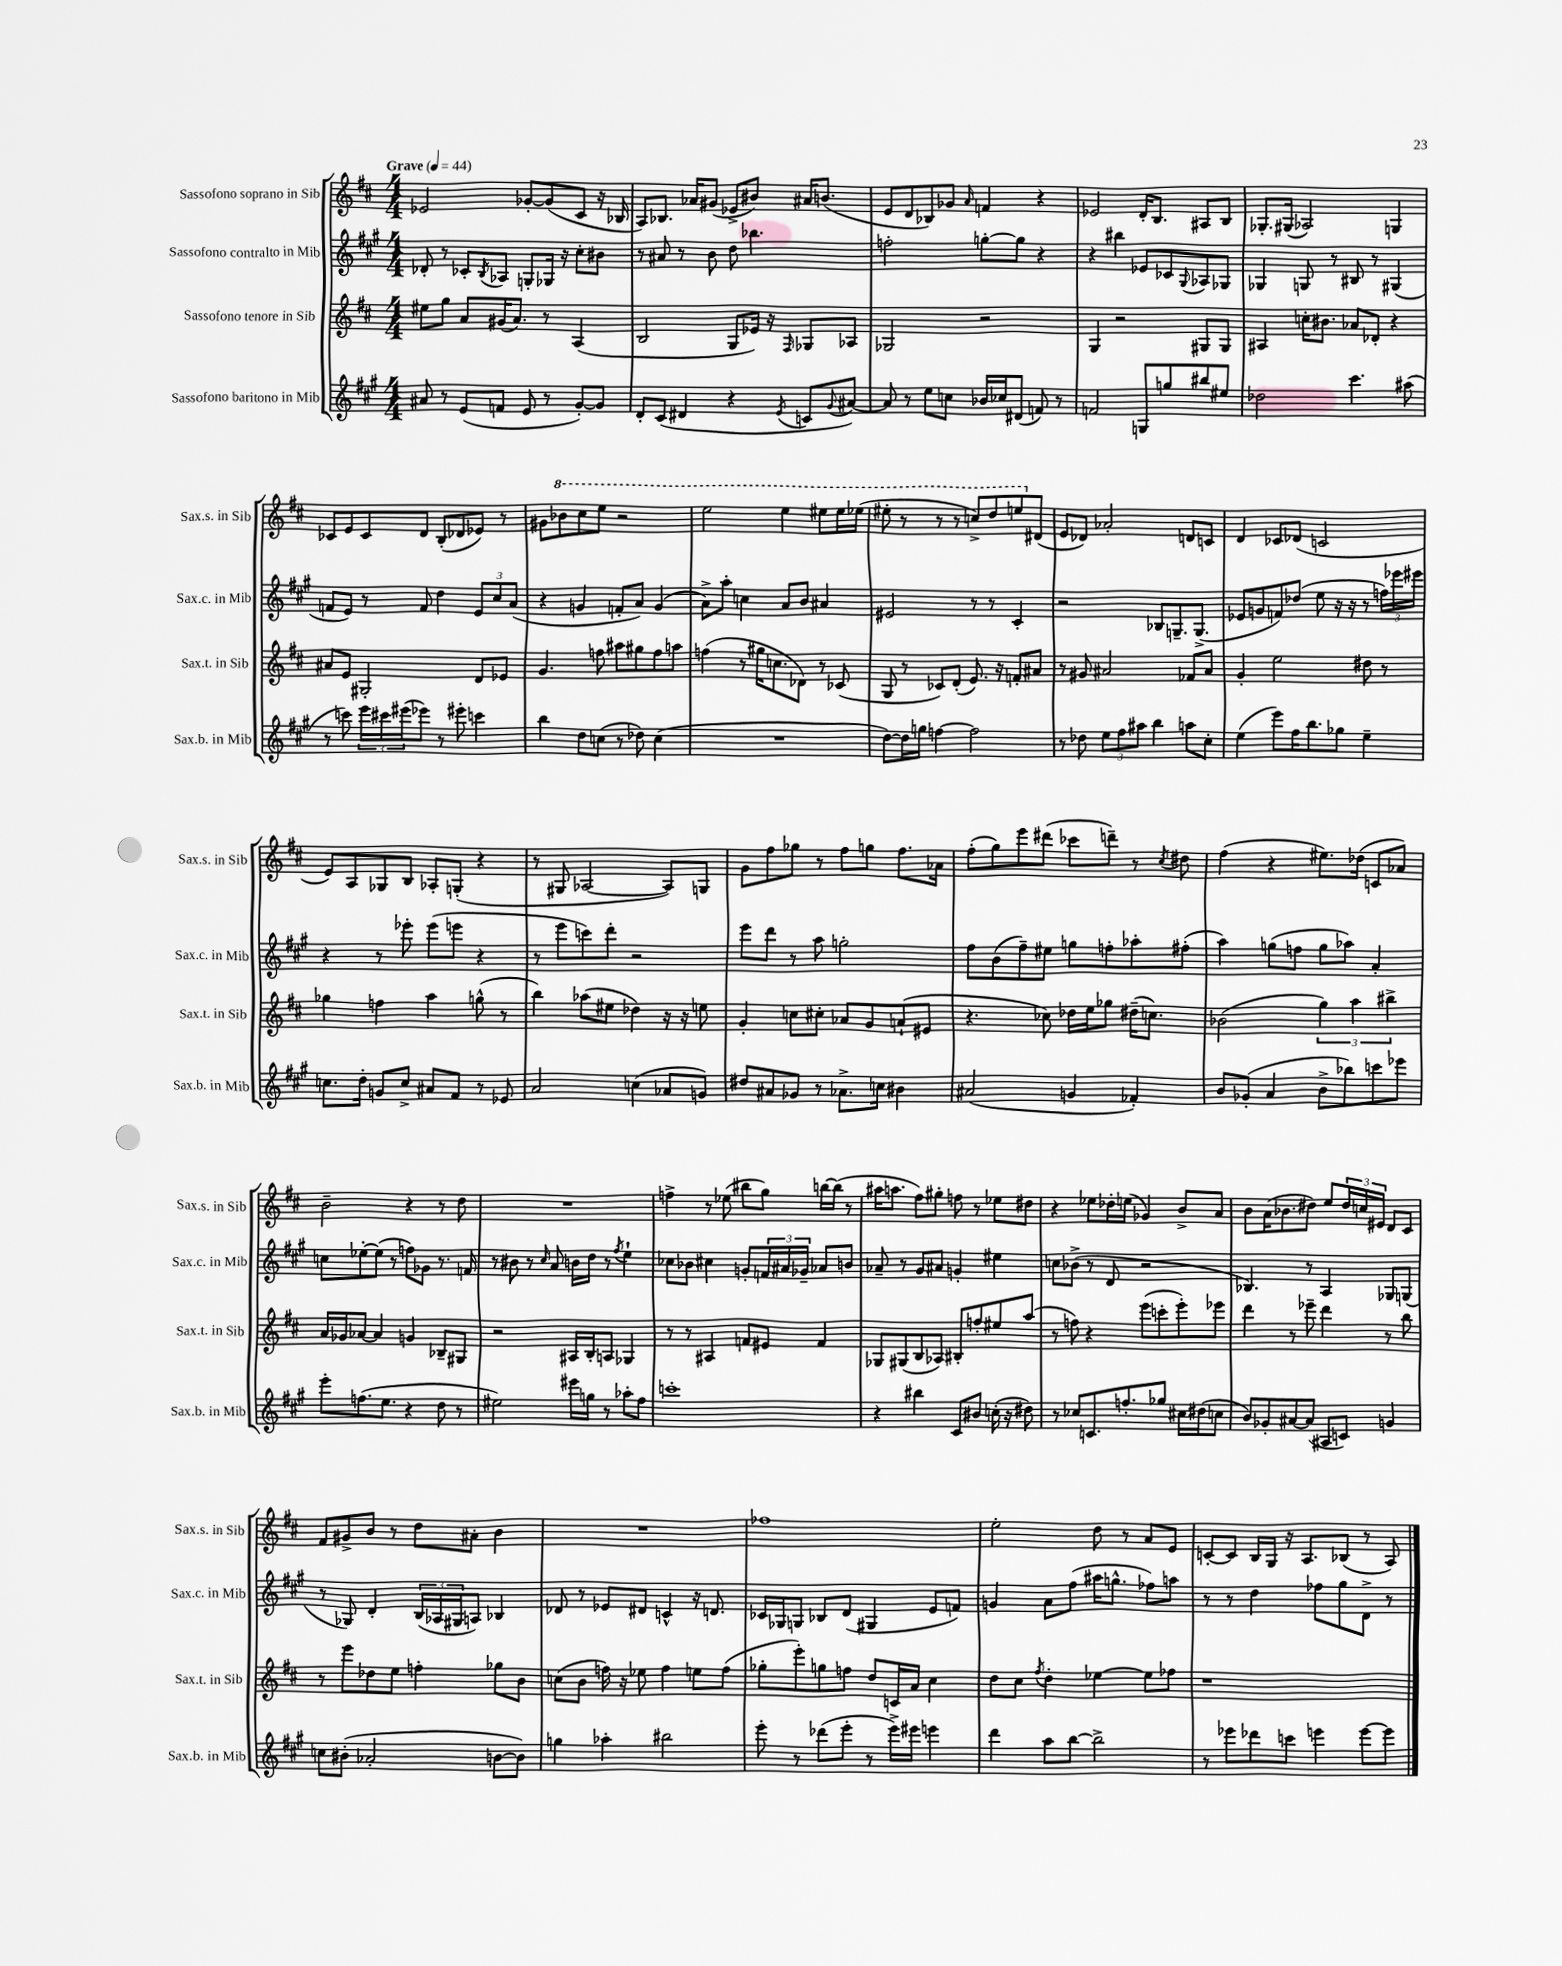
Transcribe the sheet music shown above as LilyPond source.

<<
\new StaffGroup <<
\new Staff = "s0" \with { instrumentName = "Sassofono soprano in Sib" shortInstrumentName = "Sax.s. in Sib" } {
    \clef treble \key d \major \numericTimeSignature \time 4/4 \tempo "Grave" 4 = 44
    ees'2 ges'8~-. ges'8( cis'8 r16 bes16 |
    a8) bes8. aes'16 gis'8( ees'8-> bis'8) ais'16 b'8.( |
    e'8 d'8 bes8) ges'8 \grace { a'16 } f'4 r4 |
    ees'2 d'16-. b8. ais8 b8 |
    ges8.-. gis16( aes2) g4 |
    ces'8 e'8 ces'8 d'8 b8-.( des'8 ees'8) r8 |
    gis'8 \ottava #1 bes''8 cis'''8 e'''8 r2 |
    e'''2 e'''4 eis'''8 eis'''16 ees'''16( |
    eis'''8-. r8 r8 r8 c'''8->) d'''8 e'''8 \ottava #0 dis'8( |
    e'8 des'8) aes'2-. d'8 c'8 |
    d'4 ces'8 des'8( c'2 |
    e'8) a8 ges8 b8 aes8-. g8-.( r4 |
    r8 gis8 aes2~ aes8) g8 |
    g'8 fis''8 ges''8 r8 fis''8 g''8 fis''8. aes'16 |
    fis''8-.( g''8) e'''8 dis'''8( ces'''8 d'''8--) r8 \acciaccatura { cis''8 } dis''8 |
    fis''4( r4 eis''8.) des''16( c'8 aes'8) |
    b'2-- r4 r8 d''8 |
    R1 |
    f''4-> r8 ees''8( bis''8 g''8) b''16~ b''16( r8 |
    ais''16 a''8. fis''8) gis''8-. f''8 r8 ees''8 dis''8 |
    r4 ees''8 des''16-. e''16( ges'4) b'8-> a'8 |
    b'8 a'16( bes'8. dis''8) e''8 \tuplet 3/2 { dis''16 c''16 eis'16 } d'8 cis'8 |
    fis'8 gis'8-> b'8 r8 d''8 ais'8-. b'4 |
    R1 |
    fes''1 |
    e''2-. d''8 r8 a'8 e'8 |
    c'8~-. c'8 b16 g16 r16 a8. bes8( r8 a8) \bar "|." |
}
\new Staff = "s1" \with { instrumentName = "Sassofono contralto in Mib" shortInstrumentName = "Sax.c. in Mib" } {
    \clef treble \key a \major \numericTimeSignature \time 4/4
    des'8-. r8 ces'8-. \acciaccatura { b8 } aes8 g8-. ges16 r16 cis''8-. bis'8 |
    r8 ais'8 r8 b'8 d''8 bes''4. |
    f''2-. g''8~-. g''8 r4 |
    r4 bis''4 ees'8 ces'8 \appoggiatura { gis8 } aes8 ges8 |
    ges4 g8 r8 bis8 r8 gis4( |
    f'8 e'8) r8 f'8 d''4 \tuplet 3/2 { e'8 cis''8 a'8( } |
    r4 g'4 f'8-. a'8) g'4( |
    a'8->) a''8-. c''4 a'8 b'8 ais'4 |
    eis'2 r8 r8 cis'4-. |
    r2 bes8 g8.-- g8.->( |
    ees'8 g'8 f'8) des''8( e''8 r16 r16 r8 \tuplet 3/2 { f''16) ees'''16 eis'''16 } |
    r4 r8 ees'''8-. ees'''8( e'''8 r4 |
    r8 e'''8 c'''8) d'''8-. r2 |
    e'''8 d'''8 r8 a''8 g''2-. |
    fis''8 b'8( fis''8--) eis''8 g''8 f''8-. aes''8-. fis''8-.( |
    a''4) g''8( f''8 g''8 aes''8) a'4-. |
    c''8 ees''8~-. ees''8( r8 f''8) ges'8 r8. f'16 |
    r8 bis'8 r8 \grace { cis''16 } a'8 b'16 d''16 r8 \acciaccatura { fis''8 } e''4-! |
    ces''8 bes'8 cis''4 g'8-. \tuplet 3/2 { f'16 ais'16 ges'16-- } aes'8 b'8 |
    aes'8-- r8 gis'8 ais'8 g'4-. eis''4 |
    c''8 bes'8->( r8 d'8 r2 |
    bes4.) r8 a4 ges8 g8( |
    r8 ges8) d'4-. \tuplet 3/2 { b16( aes16 gis16 } a8) bes4 |
    des'8 r8 ees'8 dis'8 c'4-^ r16 d'8. |
    ces'16 ges16 g8 bes8 d'8( gis4 e'8 f'8) |
    g'4 a'8 fis''8( ais''16 g''8.-^ fes''8) a''8 |
    r8 r8 d''4 fes''8 gis''8 d'8-> r8 \bar "|." |
}
\new Staff = "s2" \with { instrumentName = "Sassofono tenore in Sib" shortInstrumentName = "Sax.t. in Sib" } {
    \clef treble \key d \major \numericTimeSignature \time 4/4
    eis''8 g''8 a'8 gis'16( a'8.) r8 a4( |
    b2 g8 ees'16) r16 \grace { fis16 } ges8 aes8 |
    ges2 r2 |
    g4 r2 gis8 gis8 |
    ais4 c''16-. bis'8. aes'8 des'8-. r4 |
    ais'8 e'8 gis2-. d'8 ees'8 |
    g'4. f''8 ais''8 gis''8 f''8 a''8 |
    f''4( r8 gis''16 c''8. des'8) r8 ces'8( |
    g8 r8 ces'8) d'8-.( e'8.) r16 f'8-. ais'8 |
    r8 gis'8 ais'2 fes'8 ais'8 |
    g'4-. e''2 dis''8 r8 |
    ges''4 f''4 a''4 g''8-^( r8 |
    b''4) aes''8( eis''8 des''4) r16 r16 e''8 |
    g'4-. c''8 cis''8-. aes'8 g'8 a'8-!( eis'8 |
    r4. ces''8) des''16 e''16 ges''8 dis''16--( c''8.) |
    bes'2( \tuplet 3/2 { g''4) a''4 bis''4-> } |
    a'16 ges'16 aes'8~ aes'4 g'4 bes8-- gis8 |
    r2 ais16 b16-. a8 ges4 |
    r8 r8 ais4 f'8 eis'8 f'4 |
    ges8 gis8( b8 aes8) bis8-. f''8-. eis''8 a''8( |
    r8 f''8) r4 e'''8( c'''8-. e'''8-.) ees'''8 |
    d'''4 r8 ees'''8-- d'''4 r8 b''8 |
    r8 e'''8 des''8 e''8 f''4-. ges''8 b'8 |
    c''8( b'8 f''16) r16 ees''8 f''4 e''8 f''8( |
    ges''8-. e'''8-.) g''8 f''8 d''8 c'16 a'16 cis''4 |
    d''8 cis''8 \acciaccatura { fis''8 } d''4-. ees''4~ ees''8 fes''8 |
    r1 \bar "|." |
}
\new Staff = "s3" \with { instrumentName = "Sassofono baritono in Mib" shortInstrumentName = "Sax.b. in Mib" } {
    \clef treble \key a \major \numericTimeSignature \time 4/4
    ais'8 r8 e'8( f'8 e'8 r8 gis'8~-.) gis'8 |
    d'8-. cis'8( dis'4 r4 \acciaccatura { e'8 } c'8 \appoggiatura { gis'8 } ais'8~) |
    ais'8 r8 e''8 c''8 bes'16 ces''16 dis'8( f'8) r8 |
    f'2 g8 g''8 bis''8 eis''8 |
    des''2 cis'''4. ais''8( |
    r8 c'''8) \tuplet 3/2 { e'''16 cis'''16 eis'''16( } ees'''8) r8 eis'''8-. c'''4 |
    b''4 d''8 c''8( r8 des''8) c''4( |
    R1 |
    d''8~) d''16 g''16 f''4~ f''2 |
    r8 des''8 \tuplet 3/2 { e''8 fis''8 ais''8 } b''4 a''8 cis''8-. |
    e''4( e'''8) fis''16 b''8. ges''8 e''4-- |
    c''8. d''16-. g'8 c''8-> ais'8 fis'8 r8 ees'8 |
    a'2 c''4( aes'8 g'8) |
    dis''8 ais'8 ges'8 r8 aes'8.-> c''16 bis'4 |
    ais'2( g'4 fes'4-.) |
    b'8 ges'8-.( a'4 b'8-> bes''8) c'''8 ees'''8 |
    e'''8-. f''8.( e''8. r4 d''8 r8 |
    eis''2) eis'''16 g''16 r8 aes''8-. fis''8 |
    c'''1-. |
    r4 bis''4 cis'8 bis'8 c''16-.( r16 dis''8) |
    r8 ces''8 c'8. f''8.-. ges''8 cis''16 dis''16( c''8 |
    b'8) ges'8-. ais'8~ ais'8( ais8 c'8) g'4 |
    c''8 bis'8-.( aes'2-. b'8~ b'8) |
    g''4 aes''4-. bis''2 |
    e'''8-. r8 des'''8( e'''8-. r8 e'''16->) eis'''16 e'''4 |
    d'''4 a''8 b''8~ b''2-> |
    r8 ees'''8 des'''8 c'''8 e'''4 e'''8~ e'''8 \bar "|." |
}
>>
>>
\layout { \context { \Score \remove "Bar_number_engraver" } }
